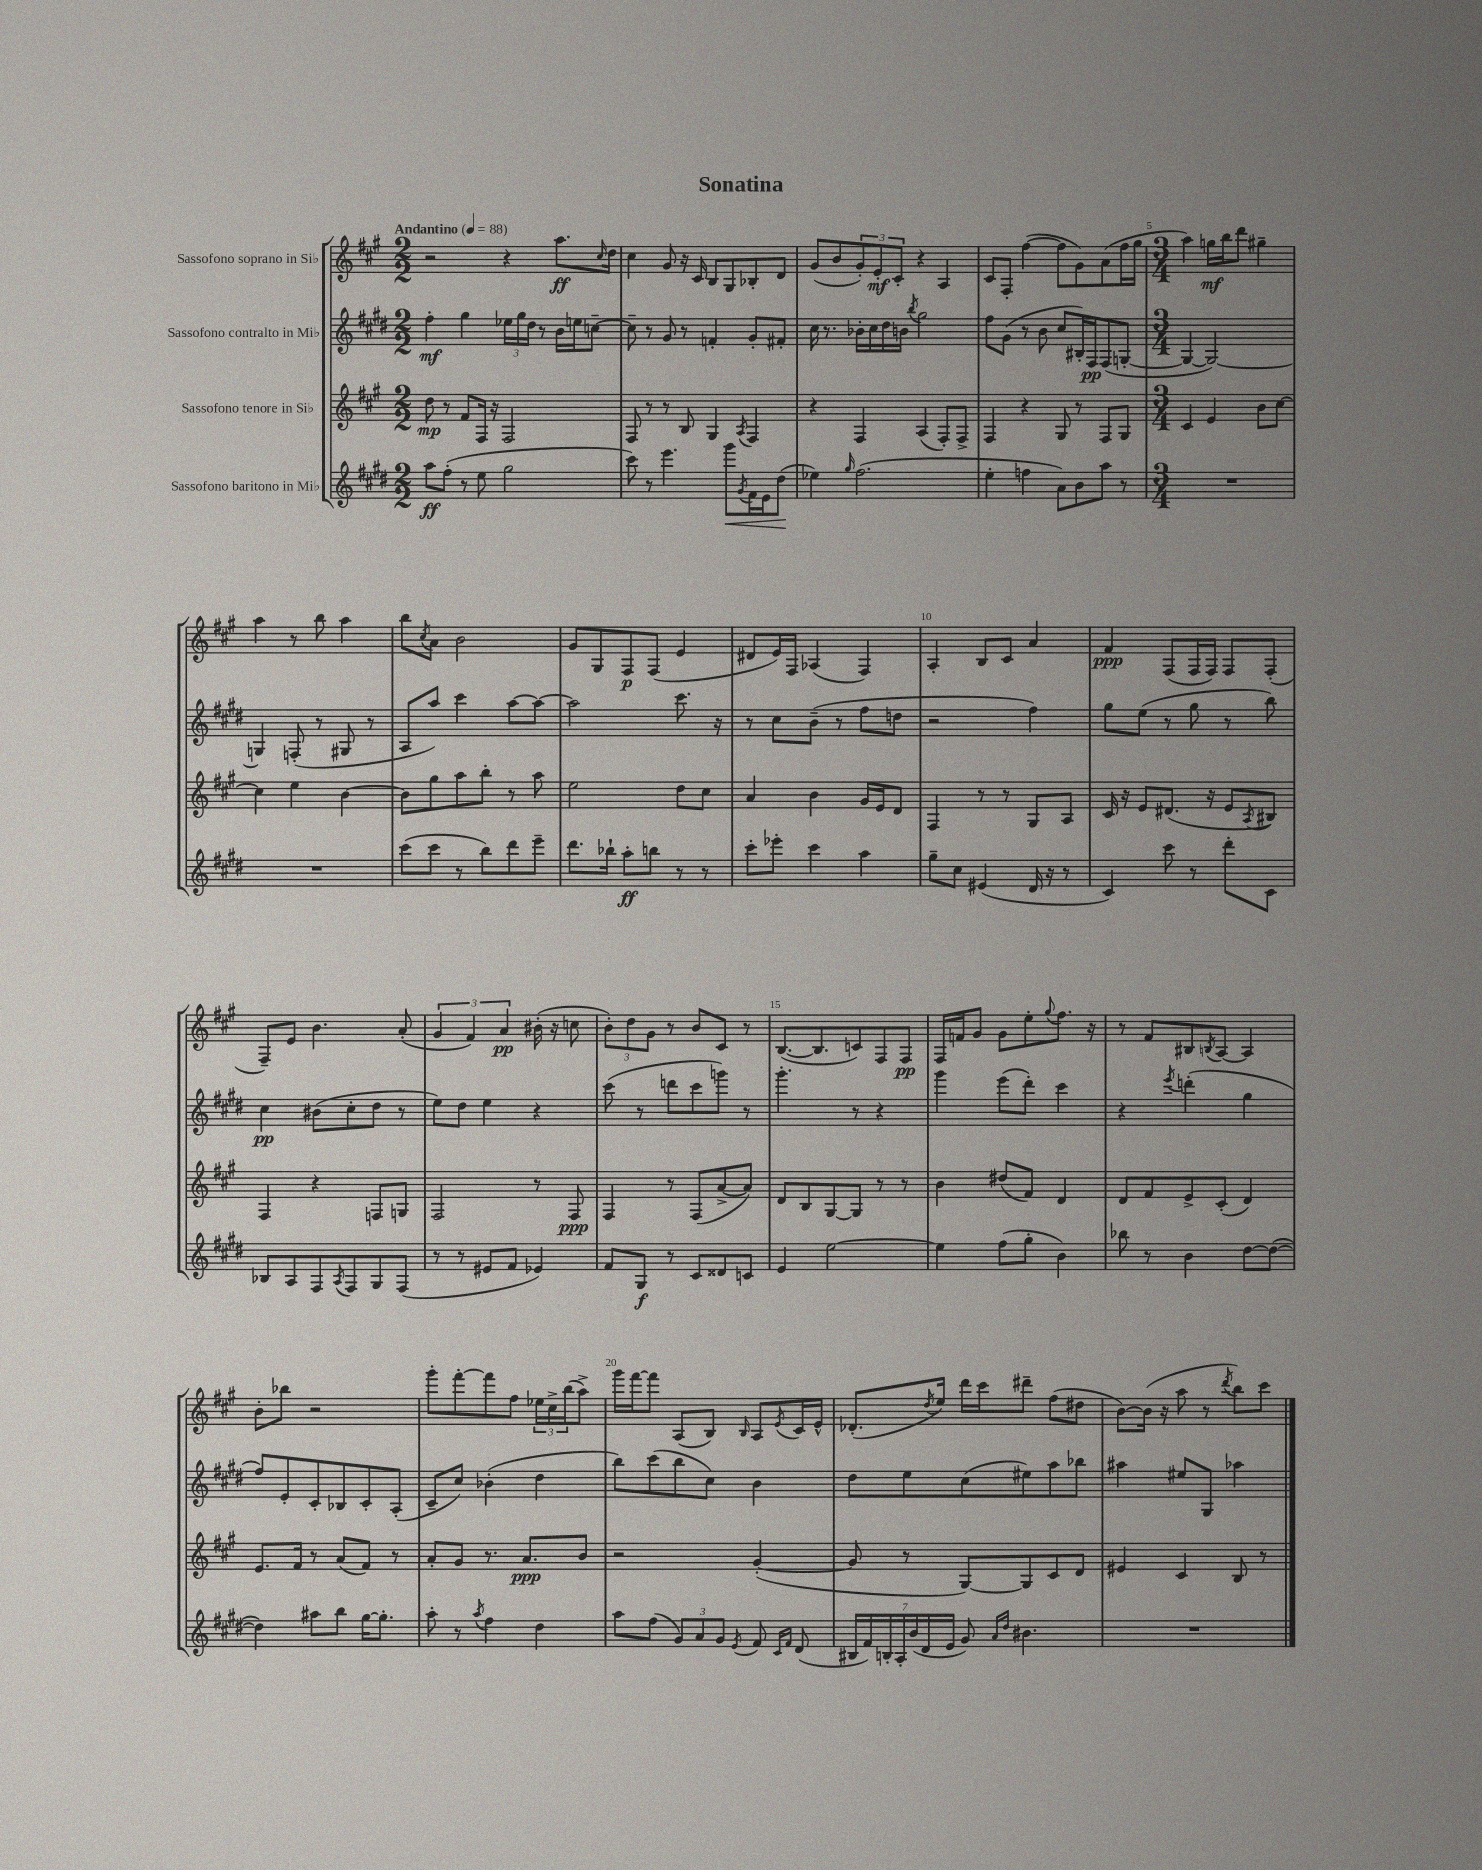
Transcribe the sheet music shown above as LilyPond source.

\header { title = "Sonatina" }
<<
\new StaffGroup <<
\new Staff = "s0" \with { instrumentName = "Sassofono soprano in Sib" } {
    \clef treble \key a \major \numericTimeSignature \time 2/2 \tempo "Andantino" 4 = 88
    r2 r4 a''8.\ff \grace { cis''16 } d''16 |
    cis''4 gis'8 r16 cis'16 b8 gis8 bes8-. d'8 |
    gis'8( b'8 \tuplet 3/2 { gis'8-.) e'8-.\mf cis'8-. } r4 a4 |
    cis'8 fis8-. fis''4~( fis''8 gis'8) a'8( fis''16 gis''16 |
    \numericTimeSignature \time 3/4 a''4) g''16\mf b''16 d'''8 gis''4-- |
    a''4 r8 b''8 a''4 |
    b''8 \acciaccatura { cis''8 } a'8 b'2 |
    gis'8 gis8 fis8\p fis8( e'4 |
    dis'8 e'16) fis16 aes4( fis4) |
    a4-. b8 cis'8 a'4 |
    fis'4\ppp fis8( fis16 fis16) fis8 fis8-.( |
    fis8--) e'8 b'4. a'8-.( |
    \tuplet 3/2 { gis'4 fis'4) a'4\pp } bis'16-.( r16 c''8 |
    \tuplet 3/2 { b'8-.) d''8 gis'8 } r8 b'8 cis'8 r8 |
    b8.~( b8. c'8) fis8 fis8\pp |
    fis16 f'16 gis'8 gis'8 e''8-. \appoggiatura { gis''8 } fis''8. r16 |
    r8 fis'8 bis8 \acciaccatura { b8 } a8~ a4 |
    b'8-. bes''8 r2 |
    gis'''8-. fis'''8~-. fis'''8 fis''8 \tuplet 3/2 { ees''16 cis''16-> b''16( } a''8->) |
    gis'''16 fis'''16~ fis'''8 a8( b8) \grace { b16 } a8 \acciaccatura { e'8 } cis'16 e'16-^ |
    des'8.-.( \acciaccatura { d''8 } e''16) d'''16 cis'''16 dis'''8-- fis''8( dis''8 |
    b'8~) b'16( r16 a''8 r8 \acciaccatura { d'''8 } b''8) cis'''8 \bar "|." |
}
\new Staff = "s1" \with { instrumentName = "Sassofono contralto in Mib" } {
    \clef treble \key e \major \numericTimeSignature \time 2/2
    fis''4-.\mf gis''4 \tuplet 3/2 { ees''16 gis''16 dis''16 } r8 b'16 e''16 c''8~-- |
    c''8-- r8 gis'8 r8 f'4-. gis'8-. fis'8-. |
    cis''16 r8. bes'16-. cis''16 dis''16 b'16 \acciaccatura { b''8 } gis''2 |
    fis''8 gis'8( r8 b'8 cis''8 bis16-.) fis16\pp fis8( g8~-. |
    \numericTimeSignature \time 3/4 g4~ g2~) |
    g4 f8-.( r8 gis8 r8 |
    a8 a''8) cis'''4 a''8~ a''8~ |
    a''2 cis'''8. r16 |
    r8 cis''8 b'8--( r8 fis''8 d''8 |
    r2 fis''4) |
    gis''8 e''8( r8 gis''8 r8 b''8) |
    cis''4\pp bis'8( cis''8-. dis''8 r8 |
    e''8) dis''8 e''4 r4 |
    cis'''8( r8 d'''8 cis'''8 g'''8) r8 |
    gis'''4.-. r8 r4 |
    gis'''4 e'''8( dis'''8-.) cis'''4 |
    r4 \acciaccatura { e'''8 } d'''4-.( gis''4 |
    fis''8) e'8-. cis'8-. bes8 cis'8-. a8-.( |
    cis'8-- cis''8) bes'4-.( dis''4 |
    b''8) cis'''8( b''8 cis''8) b'4 |
    dis''8 e''8 cis''8( eis''8) a''8 bes''8 |
    ais''4 eis''8 gis8 aes''4 \bar "|." |
}
\new Staff = "s2" \with { instrumentName = "Sassofono tenore in Sib" } {
    \clef treble \key a \major \numericTimeSignature \time 2/2
    d''8\mp r8 fis'8 fis16 r16 fis2 |
    fis8 r8 r8 b8 gis4 \acciaccatura { a8 } fis4 |
    r4 fis4 a4( fis8-.) fis8-> |
    fis4 r4 gis8 r8 fis8 gis8 |
    \numericTimeSignature \time 3/4 cis'4 e'4 b'8 cis''8~ |
    cis''4 e''4 b'4~ |
    b'8 gis''8 a''8 b''8-. r8 a''8 |
    e''2 d''8 cis''8 |
    a'4 b'4 gis'16 e'16 d'8 |
    fis4 r8 r8 gis8 a8 |
    cis'16 r16 e'8 dis'8.( r16 e'8 \acciaccatura { a8 } bis8) |
    fis4 r4 f8 g8 |
    fis2 r8 fis8\ppp |
    fis4 r8 fis8( a'8~-> a'8) |
    d'8 b8 gis8~ gis8 r8 r8 |
    b'4 dis''8( fis'8) d'4 |
    d'8 fis'8 e'8-> cis'8-.( d'4) |
    e'8. fis'16 r8 a'8( fis'8) r8 |
    a'8-. gis'8 r8. a'8.\ppp b'8 |
    r2 gis'4~-.( |
    gis'8 r8 gis8~) gis8 cis'8 d'8 |
    eis'4 cis'4 b8 r8 \bar "|." |
}
\new Staff = "s3" \with { instrumentName = "Sassofono baritono in Mib" } {
    \clef treble \key e \major \numericTimeSignature \time 2/2
    a''8\ff fis''8-.( r8 e''8 gis''2 |
    cis'''8) r8 e'''4. gis'''8\< \acciaccatura { gis'8 } fis'16 e'16 dis''8\!( |
    ees''4) \grace { gis''16 } fis''2.( |
    e''4-. f''4 a'8) b'8 a''8 r8 |
    \numericTimeSignature \time 3/4 R2. |
    R2. |
    cis'''8( cis'''8 r8 b''8) dis'''8 e'''8-- |
    dis'''8. bes''16-! a''8-.\ff b''8 r8 r8 |
    cis'''8-. ees'''8-. cis'''4 a''4 |
    gis''8-- cis''8 eis'4( dis'16 r16 r8 |
    cis'4) cis'''8 r8 dis'''8-. cis'8 |
    bes8 a8 fis8 \acciaccatura { a8 } fis8 gis8 fis8( |
    r8 r8 eis'8 fis'8 ees'4) |
    fis'8 gis8\f r8 cis'8 disis'8 c'8 |
    e'4 e''2~ |
    e''4 fis''8( gis''8-. b'4) |
    bes''8 r8 b'4 dis''8~ dis''8~( |
    dis''4) ais''8 b''8 gis''16~ gis''8.-. |
    a''8-. r8 \acciaccatura { a''8 } fis''4 dis''4 |
    a''8 fis''8( \tuplet 3/2 { gis'8) a'8 gis'8 } \acciaccatura { e'8 } fis'8 \grace { cis'16 fis'16 } dis'8( |
    \tuplet 7/4 { bis16 fis'16) b16-. a16-. b'16( dis'16 e'16 } gis'8) \grace { a'16 dis''16 } bis'4. |
    R2. \bar "|." |
}
>>
>>
\layout { \context { \Score \override BarNumber.break-visibility = ##(#f #t #t) barNumberVisibility = #(every-nth-bar-number-visible 5) } }
